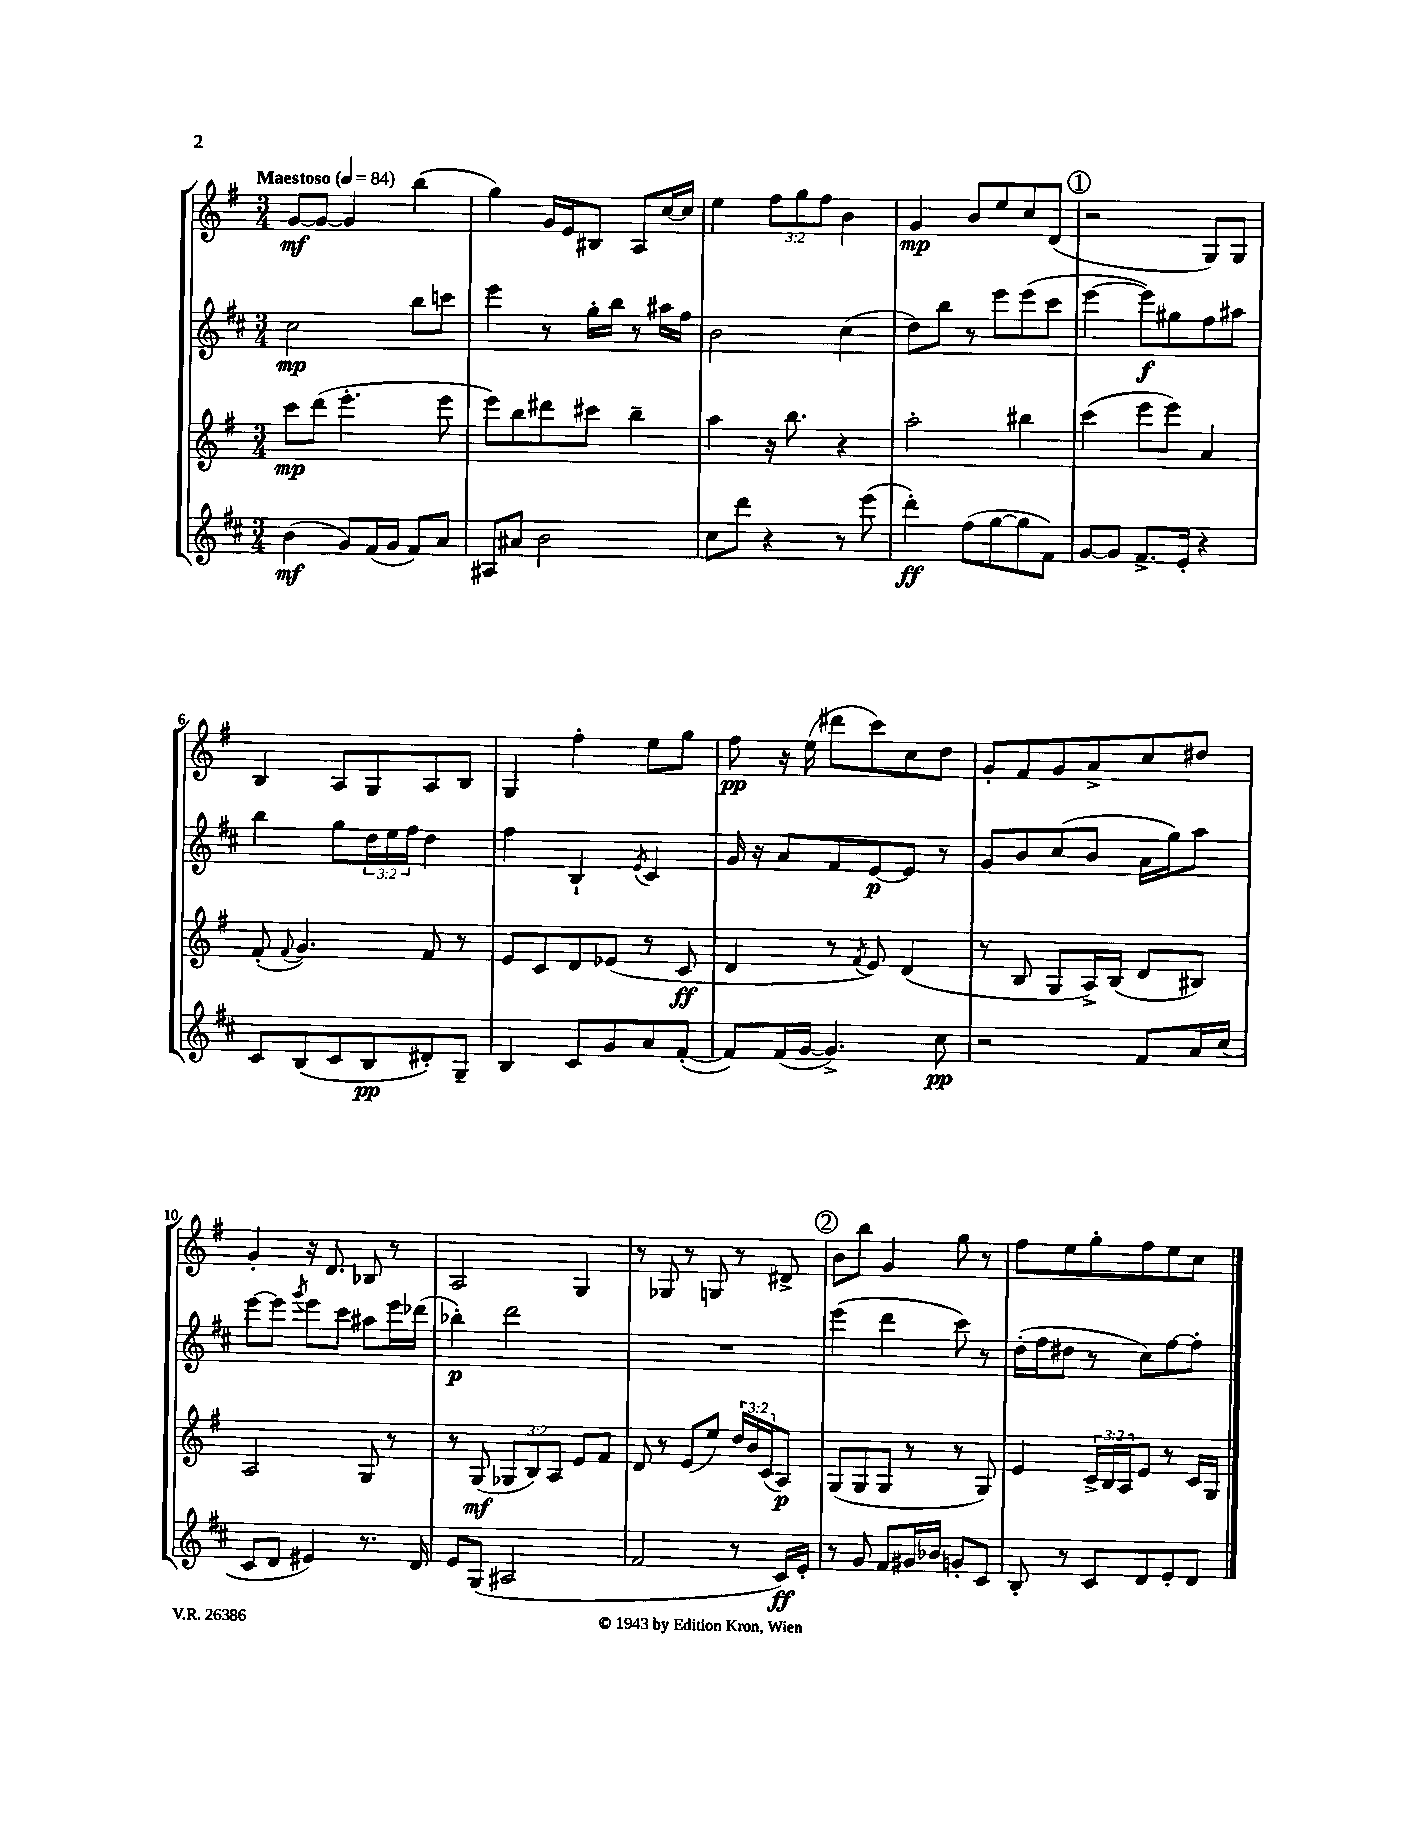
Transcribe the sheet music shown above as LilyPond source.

<<
\new StaffGroup <<
\new Staff = "s0" {
    \clef treble \key g \major \numericTimeSignature \time 3/4 \override Staff.TupletNumber.text = #tuplet-number::calc-fraction-text \tempo "Maestoso" 4 = 84
    g'8~\mf g'8~ g'4 b''4( |
    g''4) g'16 e'16 bis8 a8 c''16~ c''16 |
    e''4 \tuplet 3/2 { fis''8 g''8 fis''8 } b'4 |
    g'4\mp b'8 e''8 c''8 d'8( |
    \mark \markup { \circle "1" } r2 g8) g8 |
    b4 a8 g8 a8 b8 |
    g4 fis''4-. e''8 g''8 |
    fis''8\pp r16 e''16( dis'''8 c'''8) c''8 d''8 |
    g'8-. fis'8 g'8 a'8-> c''8 dis''8 |
    g'4-. r16 d'8. bes8 r8 |
    a2 g4 |
    r8 ges8 r8 g8 r8 dis'8-> |
    \mark \markup { \circle "2" } b'8 b''8 g'4 g''8 r8 |
    fis''8 e''8 g''8-. fis''8 e''8 c''8 \bar "|." |
}
\new Staff = "s1" {
    \clef treble \key d \major \numericTimeSignature \time 3/4 \override Staff.TupletNumber.text = #tuplet-number::calc-fraction-text
    cis''2\mp b''8 c'''8 |
    e'''4 r8 g''16-. b''16 r8 ais''16 fis''16 |
    b'2 cis''4( |
    d''8) b''8 r8 e'''8 e'''8( cis'''8 |
    \mark \markup { \circle "1" } e'''4~ e'''8\f) gis''8 fis''8 ais''8 |
    b''4 g''8 \tuplet 3/2 { d''16 e''16 fis''16 } d''4 |
    fis''4 b4-! \acciaccatura { e'8 } cis'4 |
    g'16 r16 a'8 fis'8 e'8~\p e'8 r8 |
    g'8 b'8 cis''8( b'8 a'16 g''16) a''8 |
    e'''8~ e'''8 \acciaccatura { g'''8 } e'''8 cis'''8 ais''8 e'''16 des'''16( |
    bes''4-.\p) d'''2 |
    R2. |
    \mark \markup { \circle "2" } e'''4( d'''4 cis'''8) r8 |
    d''16-.( fis''16 dis''8 r8 cis''8) fis''8~ fis''8-. \bar "|." |
}
\new Staff = "s2" {
    \clef treble \key g \major \numericTimeSignature \time 3/4 \override Staff.TupletNumber.text = #tuplet-number::calc-fraction-text
    c'''8\mp d'''8( e'''4.-. e'''8 |
    e'''8) b''8 dis'''8 cis'''8 b''4-- |
    a''4 r16 b''8. r4 |
    a''2-. bis''4 |
    \mark \markup { \circle "1" } c'''4( e'''8 e'''8) a'4 |
    fis'8-.( \appoggiatura { fis'8 } g'4.) fis'8 r8 |
    e'8 c'8 d'8 ees'8( r8 c'8\ff |
    d'4 r8 \acciaccatura { fis'8 } e'8) d'4( |
    r8 b8 g8 a16->) b16( d'8 bis8) |
    a2 g8 r8 |
    r8 g8\mf( \tuplet 3/2 { ges8 b8) a8 } e'8 fis'8 |
    d'8 r8 e'8( e''8) \tuplet 3/2 { d''16 b'16 c'16( } a8\p) |
    \mark \markup { \circle "2" } g8( g8 g8 r8 r8 g8) |
    e'4 \tuplet 3/2 { c'16-> b16 a16 } e'8 r8 c'16 g16 \bar "|." |
}
\new Staff = "s3" {
    \clef treble \key d \major \numericTimeSignature \time 3/4
    b'4\mf( g'8) fis'16( g'16 fis'8) a'8 |
    ais8 ais'8 b'2 |
    cis''8 d'''8 r4 r8 e'''8( |
    d'''4-.\ff) fis''8( g''8~ g''8 fis'8) |
    \mark \markup { \circle "1" } g'8~ g'8 fis'8.-> e'16-. r4 |
    cis'8 b8( cis'8 b8\pp dis'8-.) g8-- |
    b4 cis'8 g'8 a'8 fis'8~-.( |
    fis'8) fis'16( g'16~ g'4.->) cis''8\pp |
    r2 fis'8 a'16 cis''16( |
    cis'8 d'8 eis'4) r8. d'16 |
    e'8 g8( ais2 |
    fis'2 r8 cis'16\ff) e'16-. |
    \mark \markup { \circle "2" } r8 g'8 fis'8 gis'16 bes'16 g'8-. cis'8 |
    b8-. r8 cis'8 d'8 e'8-. d'8 \bar "|." |
}
>>
>>
